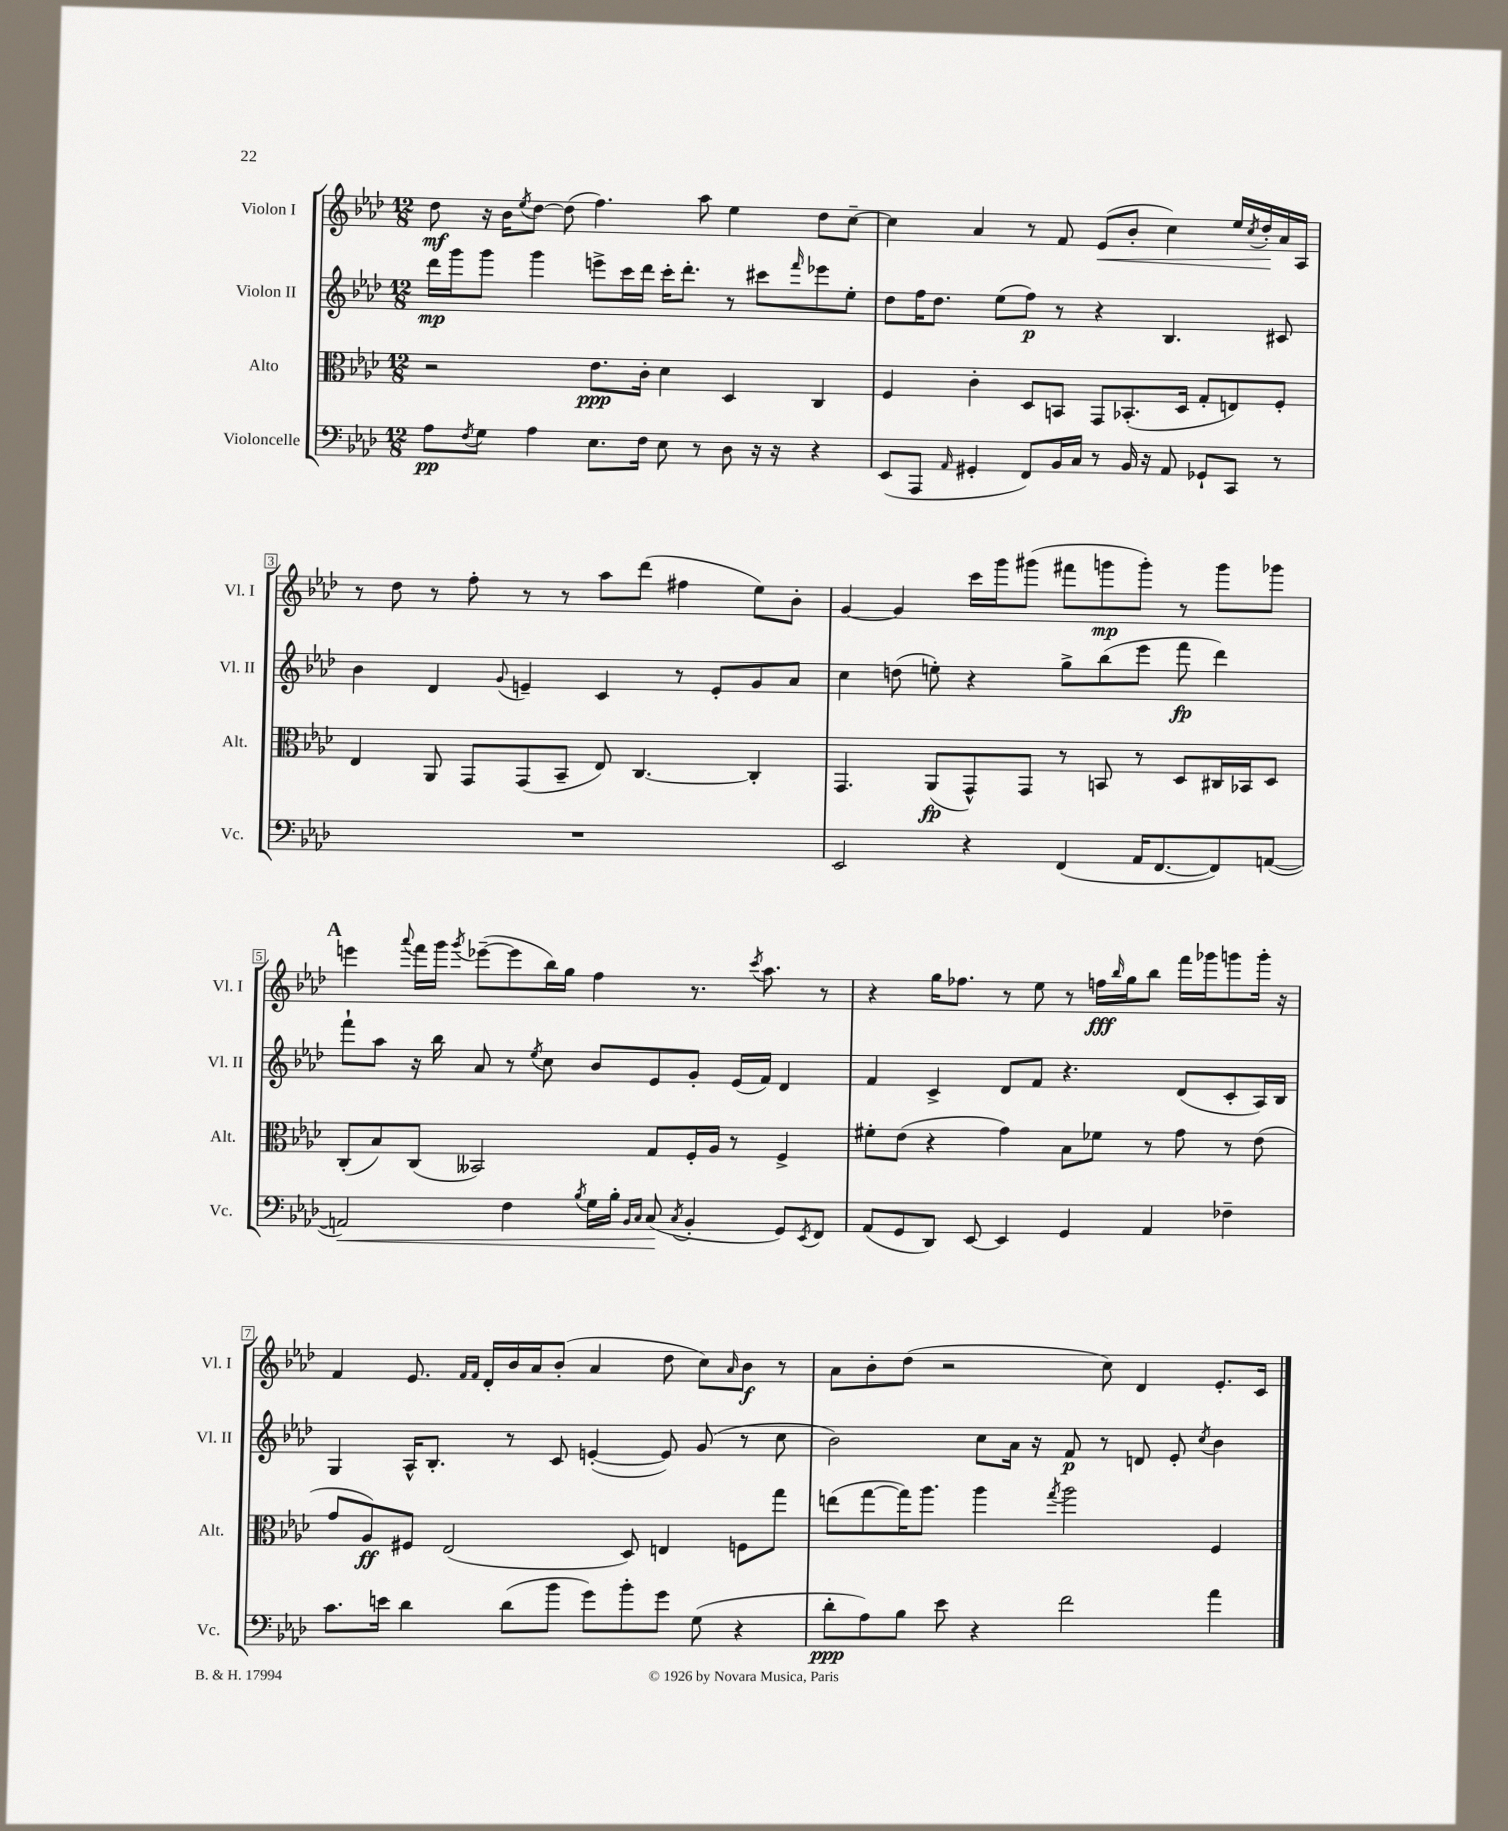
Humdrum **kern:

**kern	**dynam	**kern	**dynam	**kern	**dynam	**kern	**dynam
*part4	*part4	*part3	*part3	*part2	*part2	*part1	*part1
*staff4	*staff4	*staff3	*staff3	*staff2	*staff2	*staff1	*staff1
*I"Violoncelle	*	*I"Alto	*	*I"Violon II	*	*I"Violon I	*
*I'Vc.	*	*I'Alt.	*	*I'Vl. II	*	*I'Vl. I	*
*clefF4	*	*clefC3	*	*clefG2	*	*clefG2	*
*k[b-e-a-d-]	*	*k[b-e-a-d-]	*	*k[b-e-a-d-]	*	*k[b-e-a-d-]	*
*M12/8	*	*M12/8	*	*M12/8	*	*M12/8	*
=1	=1	=1	=1	=1	=1	=1	=1
8A-\L	pp	2r	.	16ddd-\LL	mp	8dd-\	mf
.	.	.	.	16ggg\J	.	.	.
8qF/	.	.	.	.	.	.	.
8G\J	.	.	.	8ggg\J	.	16r	.
.	.	.	.	.	.	16b-\KL	.
.	.	.	.	.	.	8qee-/	.
4A-\	.	.	.	4ggg\	.	[8dd-\J	.
.	.	.	.	.	.	(8dd-\]	.
8.E-\L	.	8.e-\L	ppp	8eeen^\L	.	4.ff\)	.
.	.	.	.	16ccc\L	.	.	.
16F\Jk	.	16c'\Jk	.	16ddd-\JJ	.	.	.
8E-\	.	4d-\	.	16ccc'\KL	.	.	.
.	.	.	.	8.ddd-'\J	.	.	.
8r	.	.	.	.	.	8aa-\	.
8D-\	.	4D-/	.	8r	.	4ee-\	.
16r	.	.	.	8ccc#X\L	.	.	.
16r	.	.	.	.	.	.	.
.	.	.	.	16qqfff/	.	.	.
4r	.	4C/	.	8eee-X\	.	8dd-\L	.
.	.	.	.	8ee-'\J	.	[8cc~\J	.
=2	=2	=2	=2	=2	=2	=2	=2
(8EE-/L	.	4F/	.	8dd-\L	.	4cc\]	.
8AAA-/J	.	.	.	16ff\K	.	.	.
.	.	.	.	8.dd-\J	.	.	.
16qqAA-/	.	.	.	.	.	.	.
4GG#X'/	.	4c'\	.	.	.	4a-/	.
.	.	.	.	(8ee-\L	.	.	.
8FF/L)	.	8D-/L	.	8ff\J)	p	8r	.
16BB-/L	.	8BBn/J	.	8r	.	8f/	.
16C/JJ	.	.	.	.	.	.	.
!	!	!	!	!	!	!	!LO:HP:b
8r	.	8GG/L	.	4r	.	(8e-/L	<
16BB-/	.	(8.BB-X'/	.	.	.	8b-'/J	.
16r	.	.	.	.	.	.	.
8AA-/	.	.	.	4.B-/	.	4cc\)	.
.	.	16D-/Jk	.	.	.	.	.
8GG-X`/L	.	8G'/L	.	.	.	.	.
8CC/J	.	8En/)	.	.	.	16ee-/LL	.
.	.	.	.	.	.	8qcc/	.
.	.	.	.	.	.	16dd-'/	.
8r	.	8F'/J	.	8c#X/	.	16a-/	[
.	.	.	.	.	.	16A-/JJ	.
!!LO:LB:g=z
=3	=3	=3	=3	=3	=3	=3	=3
1.r	.	4E-/	.	4b-\	.	8r	.
.	.	.	.	.	.	8dd-\	.
.	.	8AA-/	.	4d-/	.	8r	.
.	.	8GG/L	.	.	.	8ff'\	.
.	.	.	.	8qqg/	.	.	.
.	.	(8GG/	.	4en~/	.	8r	.
.	.	8BB-~/J	.	.	.	8r	.
.	.	8E-/)	.	4c/	.	8aa-\L	.
.	.	[4.C/	.	.	.	(8ddd-\J	.
.	.	.	.	8r	.	4ff#X\	.
.	.	.	.	8e'/L	.	.	.
.	.	4C'/]	.	8g/	.	8ee-\L)	.
.	.	.	.	8a-/J	.	8b-'\J	.
=4	=4	=4	=4	=4	=4	=4	=4
2EE-/	.	4.GG/	.	4cc\	.	[4g/	.
.	.	.	.	(8ddn\	.	4g/]	.
.	.	(8AA-/L	fp	8een'\)	.	.	.
4r	.	8GG^^/)	.	4r	.	16ccc\LL	.
.	.	.	.	.	.	16ggg\J	.
.	.	8GG/J	.	.	.	(8ggg#X\J	.
(4FF/	.	8r	.	8gg^\L	.	8fff#X\L	.
.	.	8BBn/	.	(8bb-\	.	8gggn\	mp
16AA-/KL	.	8r	.	8eee-\J	.	8ggg'\J)	.
[8.FF/	.	.	.	.	.	.	.
.	.	8D-/L	.	8fff\	fp	8r	.
8FF/])	.	16C#X/L	.	4ddd-\)	.	8ggg\L	.
.	.	16BB-X/J	.	.	.	.	.
([8AAn/J	.	8D-/J	.	.	.	8ggg-X\J	.
!!LO:LB:g=z
!!LO:REH:place=s1:t=A
=5	=5	=5	=5	=5	=5	=5	=5
!	!LO:HP:b	!	!	!	!	!	!
2AAn/])	<	(8C'/L	.	8fff`\L	.	4eeen\	.
.	.	8B-/)	.	8aa-\J	.	.	.
.	.	.	.	.	.	8qqaaa-/	.
.	.	(8C/J	.	16r	.	16fff\LL	.
.	.	.	.	16bb-\	.	16ggg\JJ	.
.	.	.	.	.	.	8qggg/	.
.	.	2BB--X/)	.	8a-/	.	([8eee-X~\L	.
4F\	.	.	.	8r	.	8eee-\]	.
.	.	.	.	8qee-/	.	.	.
.	.	.	.	8cc\	.	16bb-\L)	.
.	.	.	.	.	.	16gg\JJ	.
8qB-/	.	.	.	.	.	.	.
16G\LL	.	.	.	8b-/L	.	4ff\	.
16B-'\JJ	.	.	.	.	.	.	.
16qqBB-/LL	.	.	.	.	.	.	.
16qqC/JJ	.	.	.	.	.	.	.
(8C/	.	8G/L	.	8e-/	.	.	.
8qC/	.	.	.	.	.	.	.
4BB-'/	[	16F'/L	.	8g'/J	.	8.r	.
.	.	16A-/JJ	.	.	.	.	.
.	.	8r	.	(16e-/LL	.	.	.
.	.	.	.	.	.	8qccc/	.
.	.	.	.	16f/JJ)	.	8.aa-\	.
8GG/L)	.	4F^/	.	4d-/	.	.	.
8qEE-/	.	.	.	.	.	.	.
8FF/J	.	.	.	.	.	8r	.
=6	=6	=6	=6	=6	=6	=6	=6
(8AA-/L	.	8f#X'\L	.	4f/	.	4r	.
8GG/	.	(8e-\J	.	.	.	.	.
8DD-/J)	.	4r	.	4c^/	.	16gg\KL	.
.	.	.	.	.	.	8.ff-X\J	.
[8EE-/	.	.	.	.	.	.	.
4EE-/]	.	4g\)	.	8d-/L	.	8r	.
.	.	.	.	8f/J	.	8ee-\	.
4GG/	.	8B-\L	.	4.r	.	8r	.
.	.	8f-X\J	.	.	.	16ffn\LL	fff
.	.	.	.	.	.	16qqbb-/	.
.	.	.	.	.	.	16gg\J	.
4AA-/	.	8r	.	.	.	8bb-\J	.
.	.	8g\	.	(8d-/L	.	16fff\LL	.
.	.	.	.	.	.	16ggg-X\J	.
4F-X~\	.	8r	.	8c'/	.	8gggn\	.
.	.	(8e-\	.	16A-/L)	.	16ggg'\Jk	.
.	.	.	.	16B-/JJ	.	16r	.
!!LO:LB:g=z
=7	=7	=7	=7	=7	=7	=7	=7
8.c\L	.	8g/L	.	4G/	.	4f/	.
.	.	8A-/)	ff	.	.	.	.
16en\Jk	.	.	.	.	.	.	.
4d-\	.	8F#X/J	.	16A-^^/KL	.	8.e-/	.
.	.	.	.	8.B-'/J	.	.	.
.	.	(2E-/	.	.	.	.	.
.	.	.	.	.	.	16qqf/LL	.
.	.	.	.	.	.	16qqf/JJ	.
.	.	.	.	.	.	16d-'/LL	.
(8d-\L	.	.	.	8r	.	16b-/	.
.	.	.	.	.	.	16a-/J	.
8b-\J	.	.	.	8c/	.	(8b-'/J	.
8g\L)	.	.	.	([4en'/	.	4a-/	.
8b-'\	.	8D-/)	.	.	.	.	.
8g\J	.	4En/	.	8e/])	.	8dd-\	.
(8G\	.	.	.	(8g/	.	8cc\L)	.
.	.	.	.	.	.	16qqa-/	.
4r	.	8Fn\L	.	8r	.	8b-\J	f
.	.	8gg\J	.	8cc\	.	8r	.
=8	=8	=8	=8	=8	=8	=8	=8
8d-'\L	ppp	(8een\L	.	2b-\)	.	8a-\L	.
8A-\)	.	[8gg\	.	.	.	8b-'\	.
8B-\J	.	16gg\K])	.	.	.	(8dd-\J	.
.	.	8.aa-\J	.	.	.	.	.
8e-\	.	.	.	.	.	2r	.
4r	.	4aa-\	.	8cc\L	.	.	.
.	.	.	.	16a-\Jk	.	.	.
.	.	.	.	16r	.	.	.
.	.	8qgg/	.	.	.	.	.
2f\	.	2aa-\	.	8f/	p	.	.
.	.	.	.	8r	.	8cc\)	.
.	.	.	.	8dn/	.	4d-/	.
.	.	.	.	8e-'/	.	.	.
.	.	.	.	8qcc/	.	.	.
4a-\	.	4F/	.	4b-\	.	8.e-'/L	.
.	.	.	.	.	.	16c/Jk	.
==	==	==	==	==	==	==	==
*-	*-	*-	*-	*-	*-	*-	*-
